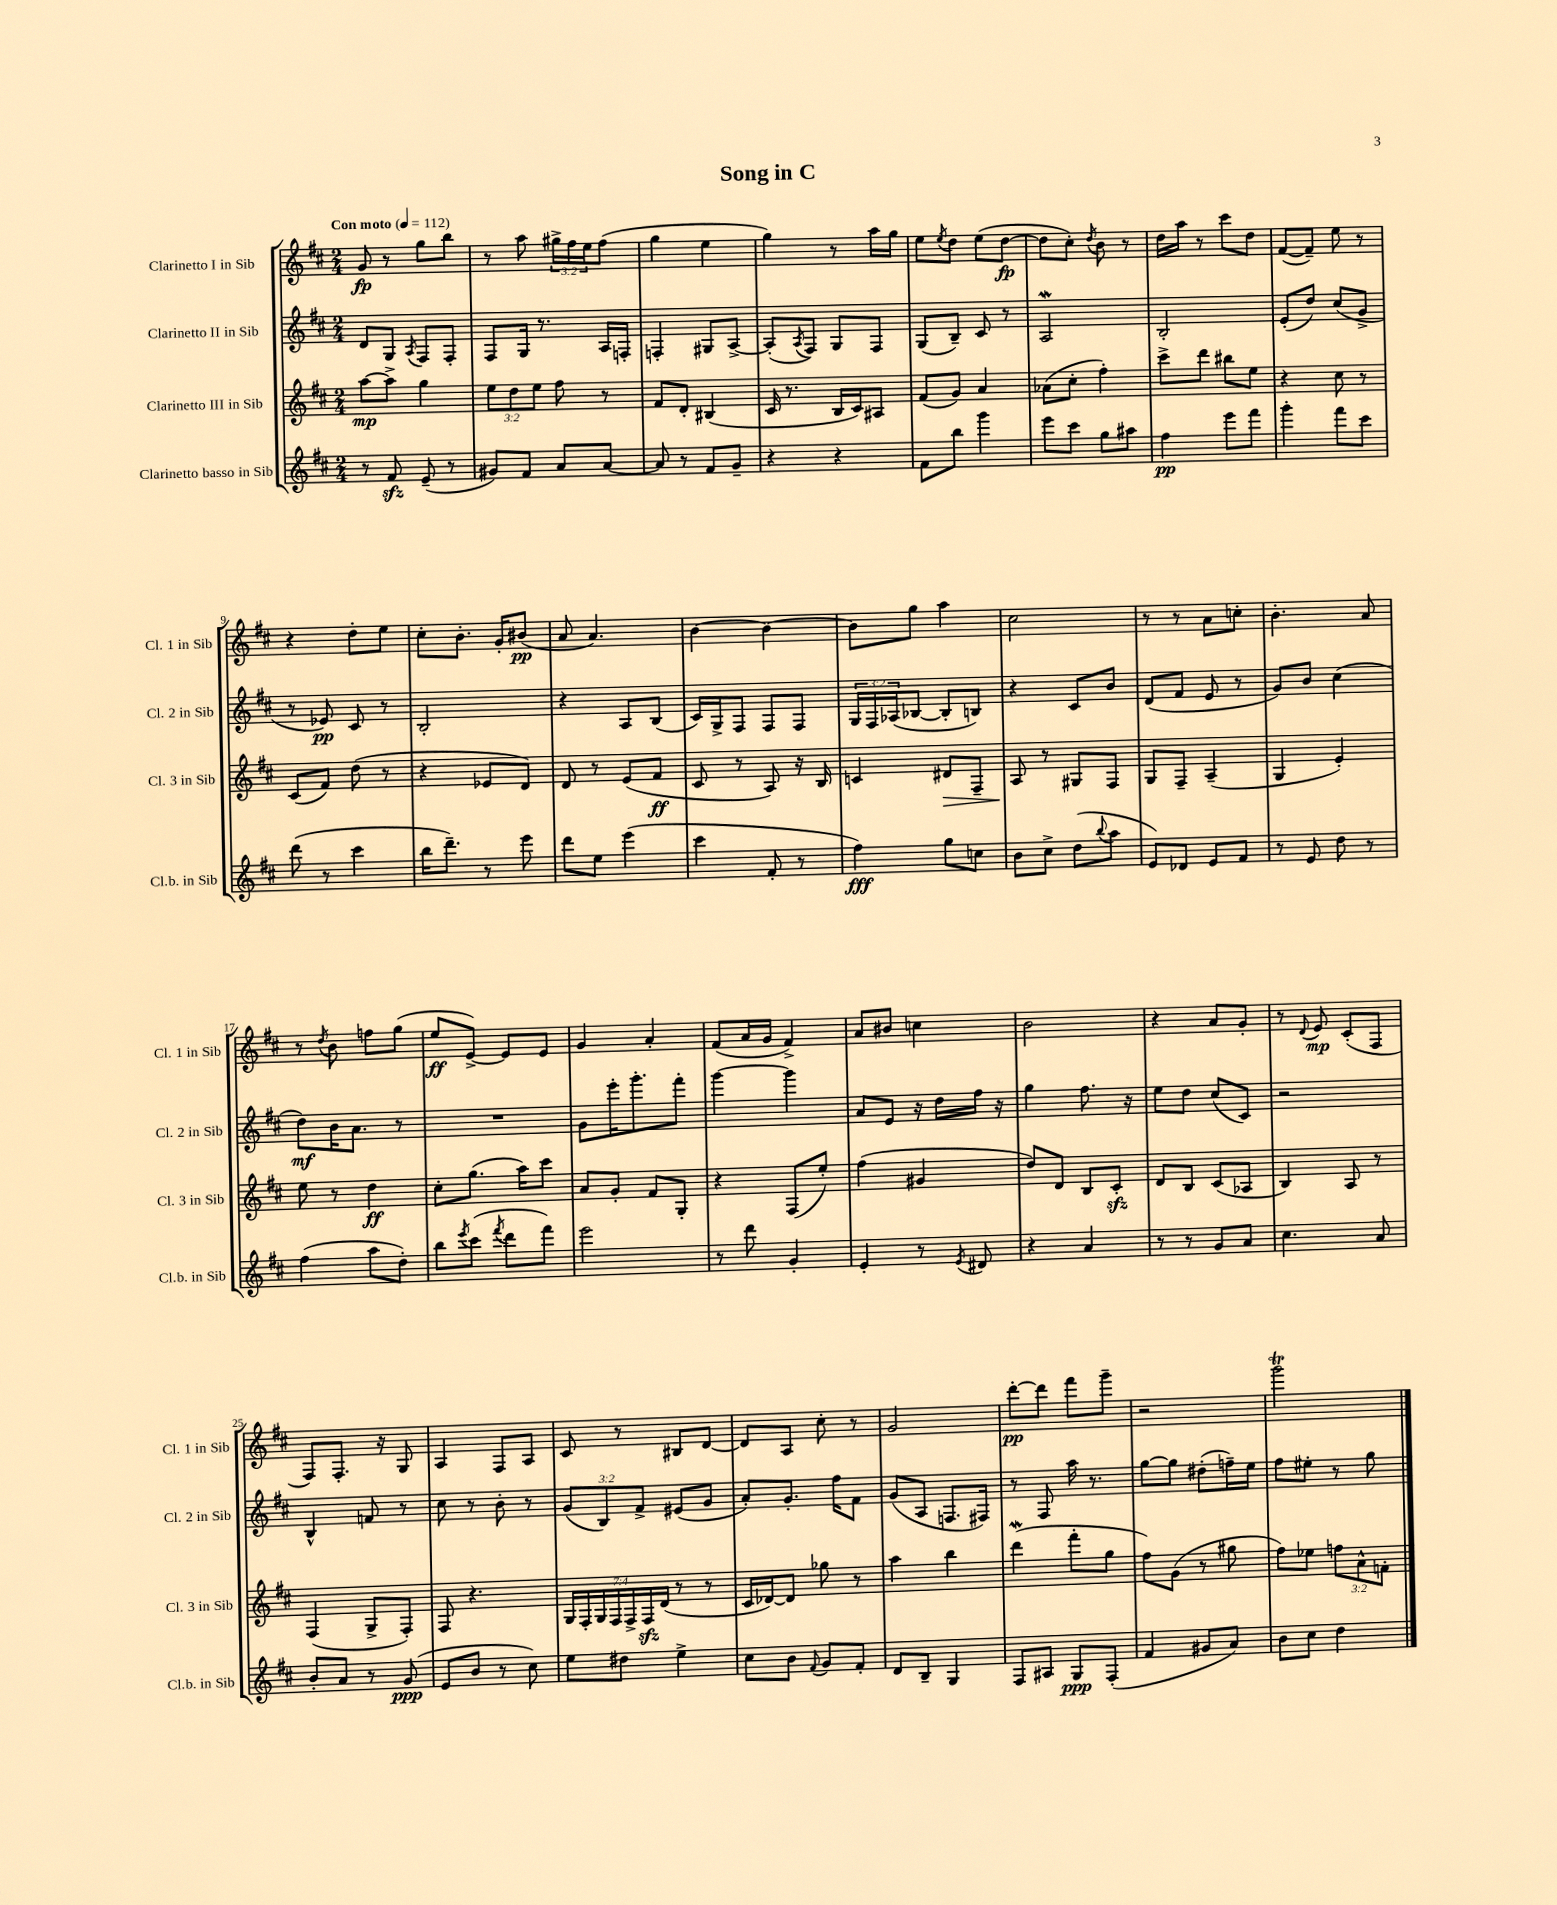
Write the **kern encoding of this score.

**kern	**dynam	**kern	**dynam	**kern	**dynam	**kern	**dynam
*part4	*part4	*part3	*part3	*part2	*part2	*part1	*part1
*staff4	*staff4	*staff3	*staff3	*staff2	*staff2	*staff1	*staff1
*I"Clarinetto basso in Sib	*	*I"Clarinetto III in Sib	*	*I"Clarinetto II in Sib	*	*I"Clarinetto I in Sib	*
*I'Cl.b. in Sib	*	*I'Cl. 3 in Sib	*	*I'Cl. 2 in Sib	*	*I'Cl. 1 in Sib	*
*clefG2	*	*clefG2	*	*clefG2	*	*clefG2	*
*k[f#c#]	*	*k[f#c#]	*	*k[f#c#]	*	*k[f#c#]	*
*M2/4	*	*M2/4	*	*M2/4	*	*M2/4	*
*MM112	*	*MM112	*	*MM112	*	*MM112	*
=1	=1	=1	=1	=1	=1	=1	=1
!	!	!	!	!	!	!LO:TX:a:B:t=Con moto	!
8r	.	[8aa\L	mp	8d/L	.	8g/	fp
8f#zz/	.	8aa^\J]	.	8G/J	.	8r	.
.	.	.	.	8qA/	.	.	.
(8e~/	.	4gg\	.	8F#/L	.	8gg\L	.
8r	.	.	.	8F#'/J	.	8bb\J	.
=2	=2	=2	=2	=2	=2	=2	=2
8g#X/L)	.	12ee\L	.	8F#/L	.	8r	.
.	.	12dd\	.	.	.	.	.
8f#/J	.	.	.	16G/Jk	.	8aa\	.
.	.	12ee\J	.	.	.	.	.
.	.	.	.	8.r	.	.	.
8a/L	.	8ff#\	.	.	.	24gg#X^\LL	.
.	.	.	.	.	.	24ff#\	.
.	.	.	.	.	.	24ee\J	.
[8a/J	.	8r	.	16A/LL	.	(8ff#\J	.
.	.	.	.	16Fn'/JJ	.	.	.
=3	=3	=3	=3	=3	=3	=3	=3
8a/]	.	8f#/L	.	4Fn'/	.	4gg\	.
8r	.	8d'/J	.	.	.	.	.
8f#/L	.	(4B#X/	.	8G#X/L	.	4ee\	.
8g~/J	.	.	.	[8A^/J	.	.	.
=4	=4	=4	=4	=4	=4	=4	=4
4r	.	16c#/	.	(8A'/L]	.	4gg\)	.
.	.	8.r	.	.	.	.	.
.	.	.	.	8qA/	.	.	.
.	.	.	.	8F#/J)	.	.	.
4r	.	16B/LL	.	8G/L	.	8r	.
.	.	16c#/J)	.	.	.	.	.
.	.	8A#X/J	.	8F#/J	.	16aa\LL	.
.	.	.	.	.	.	16gg\JJ	.
=5	=5	=5	=5	=5	=5	=5	=5
8f#\L	.	(8f#/L	.	(8G/L	.	8ee\L	.
.	.	.	.	.	.	8qee/	.
8bb\J	.	8g/J)	.	8B~/J)	.	8dd\J	.
4ggg\	.	4a/	.	8c#/	.	(8ee\L	.
.	.	.	.	8r	.	[8dd\J	fp
=6	=6	=6	=6	=6	=6	=6	=6
8eee\L	.	(8a-X\L	.	2AW/	.	8dd\L]	.
8ccc#\J	.	8cc#'\J	.	.	.	8cc#'\J)	.
.	.	.	.	.	.	8qdd/	.
8gg\L	.	4ff#'\)	.	.	.	8b\	.
8aa#X\J	.	.	.	.	.	8r	.
=7	=7	=7	=7	=7	=7	=7	=7
4ff#\	pp	8ccc#^\L	.	2B'/	.	16dd\LL	.
.	.	.	.	.	.	16aa\JJ	.
.	.	8ddd\J	.	.	.	8r	.
8eee\L	.	8bb#X\L	.	.	.	8ccc#\L	.
8fff#\J	.	8ee\J	.	.	.	8dd\J	.
=8	=8	=8	=8	=8	=8	=8	=8
4ggg'\	.	4r	.	(8e'/L	.	([8f#/L	.
.	.	.	.	8dd/J)	.	8f#~/J])	.
8fff#\L	.	8cc#\	.	(8cc#/L	.	8ee\	.
8ccc#\J	.	8r	.	8g^/J	.	8r	.
!!LO:LB:g=z
=9	=9	=9	=9	=9	=9	=9	=9
(8ddd\	.	(8c#/L	.	8r	.	4r	.
8r	.	8f#/J)	.	8e-X/)	pp	.	.
4ccc#\	.	(8dd\	.	8c#/	.	8dd'\L	.
.	.	8r	.	8r	.	8ee\J	.
=10	=10	=10	=10	=10	=10	=10	=10
16bb\KL	.	4r	.	2B'/	.	8cc#'\L	.
8.ddd~\J)	.	.	.	.	.	.	.
.	.	.	.	.	.	8.b'\J	.
8r	.	8e-X/L	.	.	.	.	.
.	.	.	.	.	.	16g'/KL	.
8eee\	.	8d/J)	.	.	.	(8b#X/J	pp
=11	=11	=11	=11	=11	=11	=11	=11
8ddd\L	.	8d/	.	4r	.	8a/	.
8ee\J	.	8r	.	.	.	4.a/)	.
(4eee\	.	(8e/L	.	8A/L	.	.	.
.	.	8f#/J	ff	(8B/J	.	.	.
=12	=12	=12	=12	=12	=12	=12	=12
4ccc#\	.	8c#/	.	16c#/LL)	.	[4b\	.
.	.	.	.	16G^/J	.	.	.
.	.	8r	.	8F#/J	.	.	.
8f#'/	.	8A/)	.	8F#/L	.	4b\_	.
8r	.	16r	.	8F#/J	.	.	.
.	.	16B/	.	.	.	.	.
=13	=13	=13	=13	=13	=13	=13	=13
4ff#\)	fff	4cn/	.	24G/LL	.	8b\L]	.
.	.	.	.	24F#/	.	.	.
.	.	.	.	(24A-X/J	.	.	.
.	.	.	.	[8B-X/J	.	8gg\J	.
!	!	!	!LO:HP:b	!	!	!	!
8gg\L	.	8d#X/L	>	8B-'/L]	.	4aa\	.
8ccn\J	.	8F#~/J	.	8Bn/J)	.	.	.
=14	=14	=14	=14	=14	=14	=14	=14
8b\L	.	8A/	.	4r	.	2cc#\	.
8cc#^\J	.	8r	]	.	.	.	.
(8dd\L	.	8G#X/L	.	8c#/L	.	.	.
8qqbb/	.	.	.	.	.	.	.
8aa\J	.	8F#/J	.	8b/J	.	.	.
=15	=15	=15	=15	=15	=15	=15	=15
8e/L)	.	8G/L	.	(8d/L	.	8r	.
8d-X/J	.	8F#~/J	.	8f#/J	.	8r	.
8e/L	.	(4A~/	.	8e/	.	8a\L	.
8f#/J	.	.	.	8r	.	8ccn'\J	.
=16	=16	=16	=16	=16	=16	=16	=16
8r	.	4G/	.	8g/L)	.	4.b'\	.
8e/	.	.	.	8b/J	.	.	.
8dd\	.	4e'/)	.	(4cc#\	.	.	.
8r	.	.	.	.	.	8a/	.
!!LO:LB:g=z
=17	=17	=17	=17	=17	=17	=17	=17
(4ff#\	.	8ee\	.	8dd\L)	mf	8r	.
.	.	.	.	.	.	8qdd/	.
.	.	8r	.	16b\K	.	8b\	.
.	.	.	.	8.a\J	.	.	.
8aa\L	.	4dd\	ff	.	.	8ffn\L	.
8dd'\J)	.	.	.	8r	.	(8gg\J	.
=18	=18	=18	=18	=18	=18	=18	=18
8bb\L	.	8cc#'\L	.	2r	.	8ee/L	ff
8qeee/	.	.	.	.	.	.	.
(8ccc#\J	.	(8.gg\J	.	.	.	[8e^/J)	.
8qfff#/	.	.	.	.	.	.	.
8ddd\L	.	.	.	.	.	8e/L]	.
.	.	16aa\KL)	.	.	.	.	.
8fff#\J)	.	8ccc#\J	.	.	.	8e/J	.
=19	=19	=19	=19	=19	=19	=19	=19
2eee\	.	8a/L	.	8g\L	.	4g/	.
.	.	8g'/J	.	16eee'\K	.	.	.
.	.	.	.	8.ggg'\	.	.	.
.	.	8f#/L	.	.	.	4a'/	.
.	.	8G'/J	.	8fff#'\J	.	.	.
=20	=20	=20	=20	=20	=20	=20	=20
8r	.	4r	.	[4ggg\	.	(8f#/L	.
8ddd\	.	.	.	.	.	16a/L	.
.	.	.	.	.	.	16g/JJ	.
4g'/	.	(8F#/L	.	4ggg\]	.	4f#^/)	.
.	.	8ee'/J)	.	.	.	.	.
=21	=21	=21	=21	=21	=21	=21	=21
4e'/	.	(4ff#\	.	8a/L	.	8a/L	.
.	.	.	.	8e/J	.	8b#X/J	.
8r	.	4g#X/	.	16r	.	4ccn\	.
.	.	.	.	16dd\LL	.	.	.
8qe/	.	.	.	.	.	.	.
8d#X/	.	.	.	16ff#\JJ	.	.	.
.	.	.	.	16r	.	.	.
=22	=22	=22	=22	=22	=22	=22	=22
4r	.	8dd/L)	.	4gg\	.	2b\	.
.	.	8d/J	.	.	.	.	.
4a/	.	8B/L	.	8.ff#\	.	.	.
.	.	8c#zz'/J	.	.	.	.	.
.	.	.	.	16r	.	.	.
=23	=23	=23	=23	=23	=23	=23	=23
8r	.	8d/L	.	8ee\L	.	4r	.
8r	.	8B/J	.	8dd\J	.	.	.
8g/L	.	(8c#/L	.	(8cc#/L	.	8a/L	.
8a/J	.	8A-X/J	.	8c#/J)	.	8g'/J	.
=24	=24	=24	=24	=24	=24	=24	=24
4.cc#\	.	4B/)	.	2r	.	8r	.
.	.	.	.	.	.	8qqd/	.
.	.	.	.	.	.	8e/	mp
.	.	8A/	.	.	.	(8c#'/L	.
8a/	.	8r	.	.	.	8F#/J	.
!!LO:LB:g=z
=25	=25	=25	=25	=25	=25	=25	=25
8b'/L	.	(4F#/	.	4B^^/	.	8F#/L)	.
8a/J	.	.	.	.	.	8.F#'/J	.
8r	.	8G^/L	.	8fn/	.	.	.
.	.	.	.	.	.	16r	.
(8g/	ppp	8F#'/J)	.	8r	.	8G/	.
=26	=26	=26	=26	=26	=26	=26	=26
8e/L	.	8F#/	.	8cc#\	.	4A/	.
8b/J	.	4.r	.	8r	.	.	.
8r	.	.	.	8b'\	.	8F#/L	.
8cc#\)	.	.	.	8r	.	8A/J	.
=27	=27	=27	=27	=27	=27	=27	=27
8ee\L	.	28G/LL	.	(12g/L	.	8c#/	.
.	.	28F#'/	.	.	.	.	.
.	.	28G/	.	.	.	.	.
.	.	.	.	12B/)	.	.	.
.	.	28F#/	.	.	.	.	.
8dd#X\J	.	.	.	.	.	8r	.
.	.	28F#^/	.	.	.	.	.
.	.	.	.	12f#^/J	.	.	.
.	.	28F#zz/	.	.	.	.	.
.	.	(28d/JJ	.	.	.	.	.
4ee^\	.	8r	.	(8e#X/L	.	8B#X/L	.
.	.	8r	.	8g/J	.	[8d/J	.
=28	=28	=28	=28	=28	=28	=28	=28
8cc#\L	.	16c#/LL	.	8a'/L)	.	8d/L]	.
.	.	[16d-X/J)	.	.	.	.	.
8b\J	.	8d-/J]	.	8.g'/J	.	8A/J	.
8qqf#/	.	.	.	.	.	.	.
8g/L	.	8gg-X\	.	.	.	8cc#'\	.
.	.	.	.	16ff#\KL	.	.	.
8f#'/J	.	8r	.	8f#\J	.	8r	.
=29	=29	=29	=29	=29	=29	=29	=29
8d/L	.	4aa\	.	(8g/L	.	2g/	.
8B~/J	.	.	.	8A/J	.	.	.
4G/	.	4bb\	.	8.Fn/L	.	.	.
.	.	.	.	16F#X/Jk)	.	.	.
=30	=30	=30	=30	=30	=30	=30	=30
8F#/L	.	(4dddw\	.	8r	.	[8ddd'\L	pp
8A#X/J	.	.	.	8F#/	.	8ddd\J]	.
8G/L	ppp	8fff#'\L	.	16aa\	.	8fff#\L	.
.	.	.	.	8.r	.	.	.
(8F#'/J	.	8gg\J	.	.	.	8ggg~\J	.
=31	=31	=31	=31	=31	=31	=31	=31
4f#/	.	8ff#\L)	.	[8gg\L	.	2r	.
.	.	(8g\J	.	8gg\J]	.	.	.
8g#X/L	.	8r	.	(8dd#X'\L	.	.	.
8a/J)	.	8gg#X\	.	16ffn~\L)	.	.	.
.	.	.	.	16ee\JJ	.	.	.
=32	=32	=32	=32	=32	=32	=32	=32
8b\L	.	8ff#\L)	.	8ff#\L	.	2gggT\	.
8cc#\J	.	8ee-X\J	.	8ee#X'\J	.	.	.
4dd\	.	12ffn\L	.	8r	.	.	.
.	.	12a^^\	.	.	.	.	.
.	.	.	.	8gg\	.	.	.
.	.	12fn'\J	.	.	.	.	.
==	==	==	==	==	==	==	==
*-	*-	*-	*-	*-	*-	*-	*-
